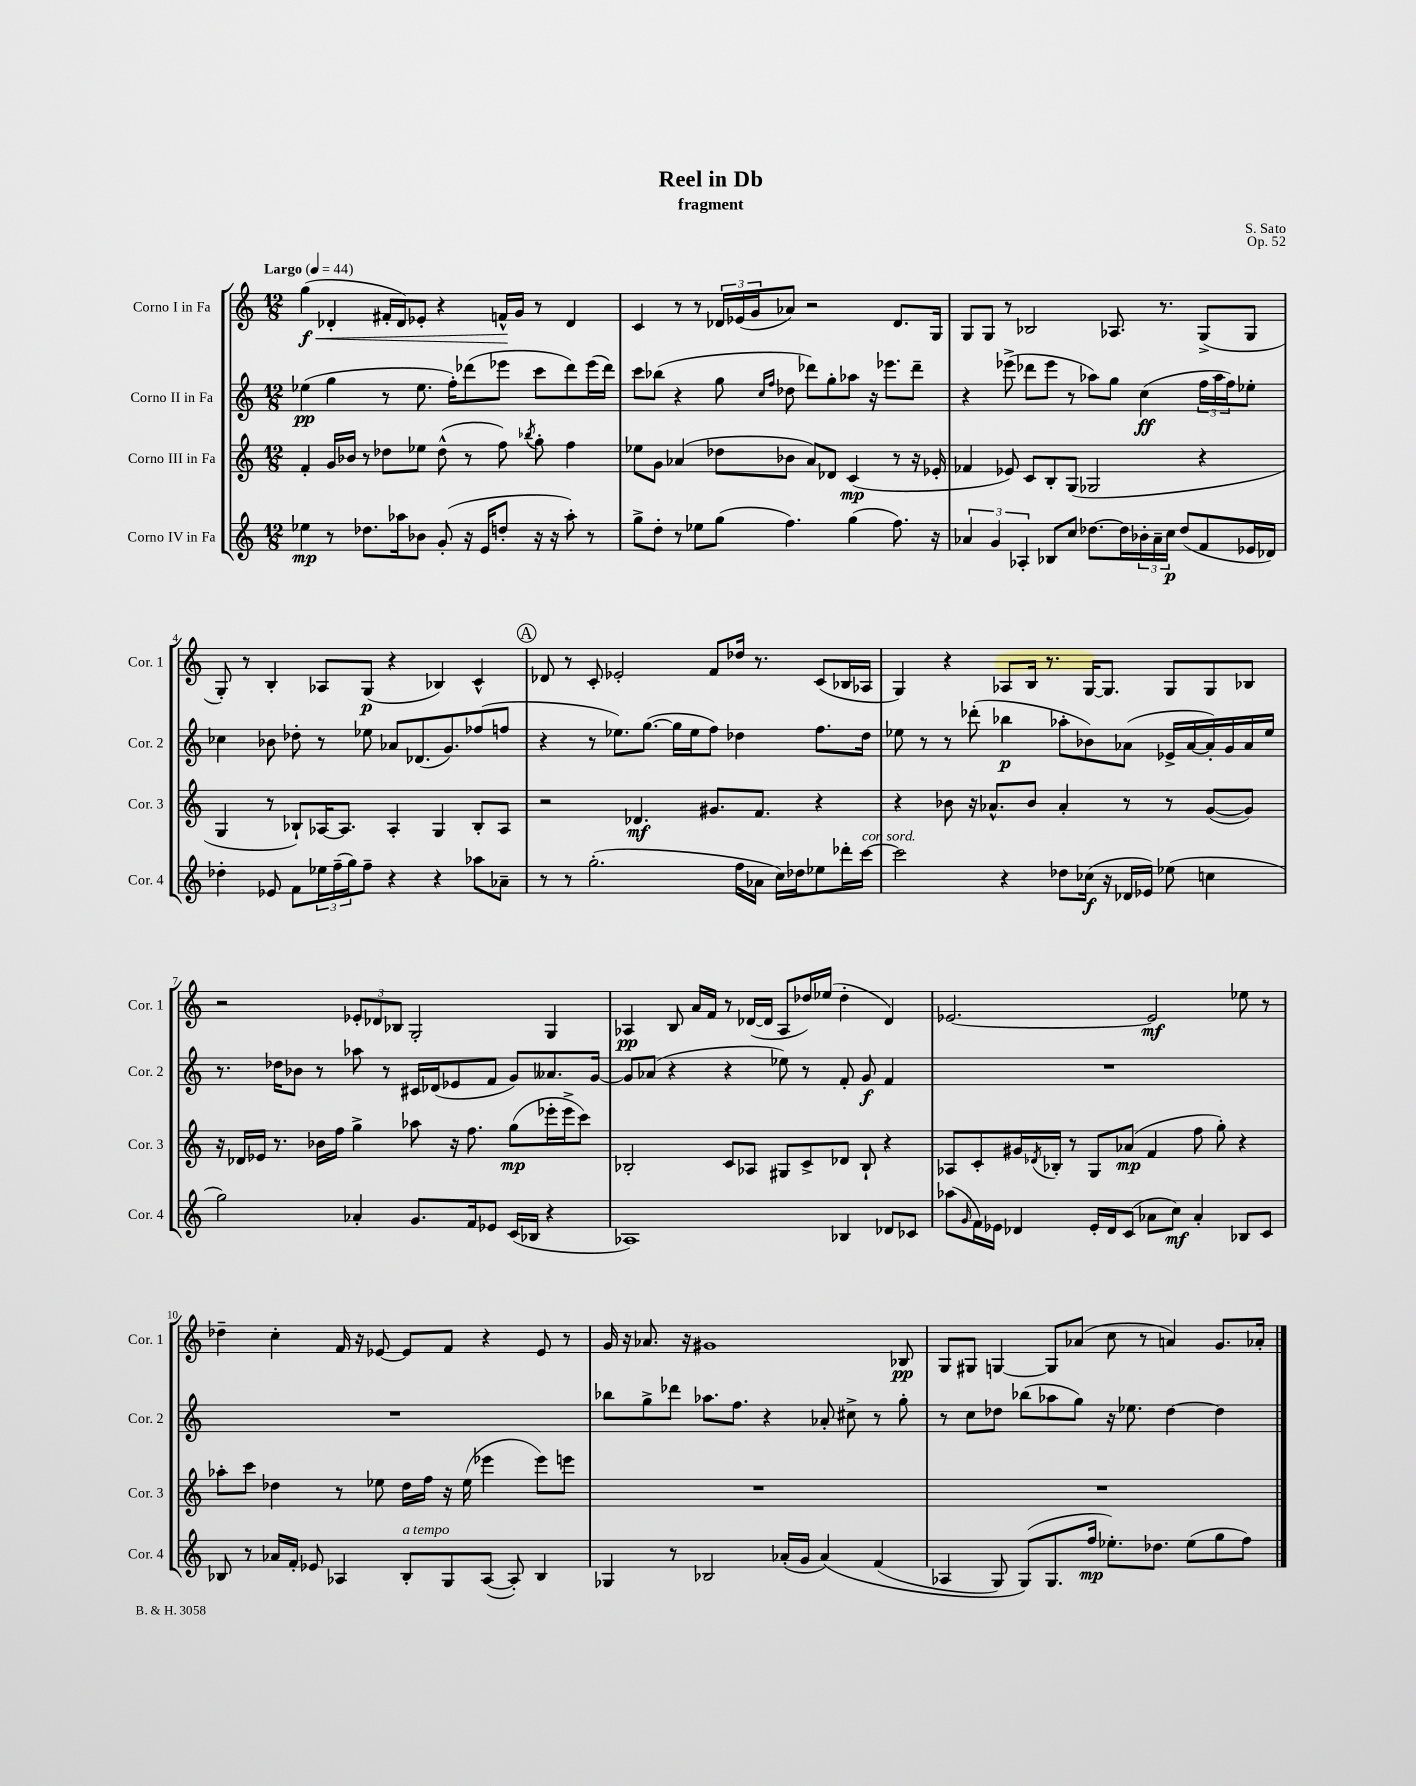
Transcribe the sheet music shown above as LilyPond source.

\header { title = "Reel in Db" composer = "S. Sato" subtitle = "fragment" opus = "Op. 52" }
<<
\new StaffGroup <<
\new Staff = "s0" \with { instrumentName = "Corno I in Fa" shortInstrumentName = "Cor. 1" } {
    \clef treble \key c \major \numericTimeSignature \time 12/8 \tempo "Largo" 4 = 44
    g''4\f\<( des'4-. fis'16-. des'16) ees'8-. r4 f'16-^\! g'16 r8 des'4 |
    c'4 r8 r8 \tuplet 3/2 { des'16 ees'16( g'16 } aes'8) r2 des'8. g16 |
    g8 g8 r8 bes2 aes8. r8. g8->( g8 |
    g8-.) r8 b4-. aes8 g8\p( r4 bes4) c'4-^ |
    \mark \markup { \circle "A" } des'8 r8 c'8-. ees'2-. f'8 des''16 r8. c'8( bes16 aes16 |
    g4) r4 aes8 b16 r8. g16~ g8. g8 g8 bes8 |
    r2 \tuplet 3/2 { ees'8-. des'8 bes8 } g2-. g4 |
    aes4\pp b8 a'16 f'16 r8 des'16~( des'16 aes8 des''16) ees''16( des''4-. des'4) |
    ees'2.~ ees'2\mf ees''8 r8 |
    des''4-- c''4-. f'16 r16 ees'8~ ees'8 f'8 r4 ees'8 r8 |
    g'16 r16 aes'8. r16 gis'1 bes8\pp |
    g8 gis8 g4~ g8 aes'8( c''8 r8 a'4) g'8. aes'16-. \bar "|." |
}
\new Staff = "s1" \with { instrumentName = "Corno II in Fa" shortInstrumentName = "Cor. 2" } {
    \clef treble \key c \major \numericTimeSignature \time 12/8
    ees''4\pp( g''4 r8 ees''8. f''16-.) des'''8( ees'''8 c'''8 des'''8) ees'''16( des'''16) |
    c'''8 bes''8( r4 g''8 \grace { c''16 f''16 } des''8 des'''8) g''8-. aes''8 r16 ees'''8. des'''8-- |
    r4 ees'''8->( des'''8 ees'''8 r8 aes''8) g''8 c''4\ff( \tuplet 3/2 { f''16 aes''16 f''16) } ees''8-. |
    ces''4 bes'8 des''8-. r8 ees''8 aes'8 des'8.( g'8.) fes''8( f''8 |
    \mark \markup { \circle "A" } r4 r8 ees''8.) g''8.~( g''16 ees''16 f''8) des''4 f''8. des''16 |
    ees''8 r8 r8 des'''8-.( bes''4\p aes''8-. bes'8) aes'8( ees'16-> aes'16~ aes'16-.) g'16 aes'16 ees''16 |
    r8. des''16 bes'8 r8 aes''8 r8 cis'16 des'16( ees'8 f'8 g'8) aeses'8. g'16~ |
    g'8 aes'8( r4 r4 ees''8) r8 f'8-. g'8\f f'4 |
    R1. |
    R1. |
    bes''8 g''8-> des'''8 aes''8. f''8. r4 aes'8-. cis''8-> r8 g''8-. |
    r8 c''8 des''8 bes''8( aes''8 g''8) r16 ees''8. des''4~ des''4 \bar "|." |
}
\new Staff = "s2" \with { instrumentName = "Corno III in Fa" shortInstrumentName = "Cor. 3" } {
    \clef treble \key c \major \numericTimeSignature \time 12/8
    f'4-. g'16 bes'16 r8 des''8 ees''8 des''8-^( r8 f''8) \acciaccatura { bes''8 } g''8-. f''4 |
    ees''8 g'8 aes'4( des''8 bes'8 aes'8) des'8 c'4\mp( r8 r16 ees'16-. |
    fes'4 ees'8) c'8 b8-. g8( ges2 r4 |
    g4 r8 bes8-!) aes16~ aes8. aes4-. g4 bes8-. aes8 |
    \mark \markup { \circle "A" } r2 des'4.\mf gis'8. f'8. r4 |
    r4 bes'8 r16 aes'8.-^ bes'8 aes'4-. r8 r8 g'8~( g'8) |
    r16 des'16 ees'16 r8. bes'16 f''16 g''4-> aes''8 r16 f''8. g''8\mp( ees'''16-. ees'''16-> c'''8) |
    bes2-. c'8 aes8 gis8 c'8-> des'8 bes8-! r4 |
    aes8 c'8-. gis'16 \acciaccatura { des'8 } bes16-. r8 g8 aes'8\mp( f'4 f''8 g''8-.) r4 |
    aes''8-. c'''8 des''4 r8 ees''8 des''16 f''16 r16 ees''16( ees'''4 ees'''8) e'''8 |
    R1. |
    R1. \bar "|." |
}
\new Staff = "s3" \with { instrumentName = "Corno IV in Fa" shortInstrumentName = "Cor. 4" } {
    \clef treble \key c \major \numericTimeSignature \time 12/8
    ees''4\mp r8 des''8. aes''16 bes'8 g'8-.( r16 e'16 d''8-. r16 r16 aes''8-.) r8 |
    g''8-> d''8-. r8 ees''8 g''8( f''4.) g''4( f''8.) r16 |
    \tuplet 3/2 { aes'4 g'4 aes4-. } bes8 c''8 des''8.~ des''16 \tuplet 3/2 { bes'16-. aes'16-- c''16\p } des''8( f'8 ees'16 des'16) |
    des''4-. ees'8 f'8 \tuplet 3/2 { ees''16 f''16--( g''16) } f''8-- r4 r4 aes''8 aes'8-- |
    \mark \markup { \circle "A" } r8 r8 g''2.-.( f''16 aes'16 c''16) des''16 ees''8 des'''16-. c'''16~^\markup { \italic "con sord." } |
    c'''2 r4 des''8 ces''16\f( r16 des'16 ees'16) ees''8( c''4 |
    g''2) aes'4-. g'8. f'16 ees'8 c'16( bes16 r4 |
    aes1) bes4 des'8 ces'8 |
    aes''8( \grace { g'16 } f'16) ees'16 des'4 ees'16-. des'16 c'8( aes'8 c''8\mf) aes'4-. bes8 c'8 |
    bes8 r8 aes'16 f'16-. ees'8 aes4 bes8-.^\markup { \italic "a tempo" } g8 aes8~( aes8-.) bes4 |
    ges4 r8 bes2 aes'16-.( g'16 aes'4)\( f'4( |
    aes4 g8) g8(\) g8. f''16\mp ees''8.-.) des''8. ees''8( g''8 f''8) \bar "|." |
}
>>
>>
